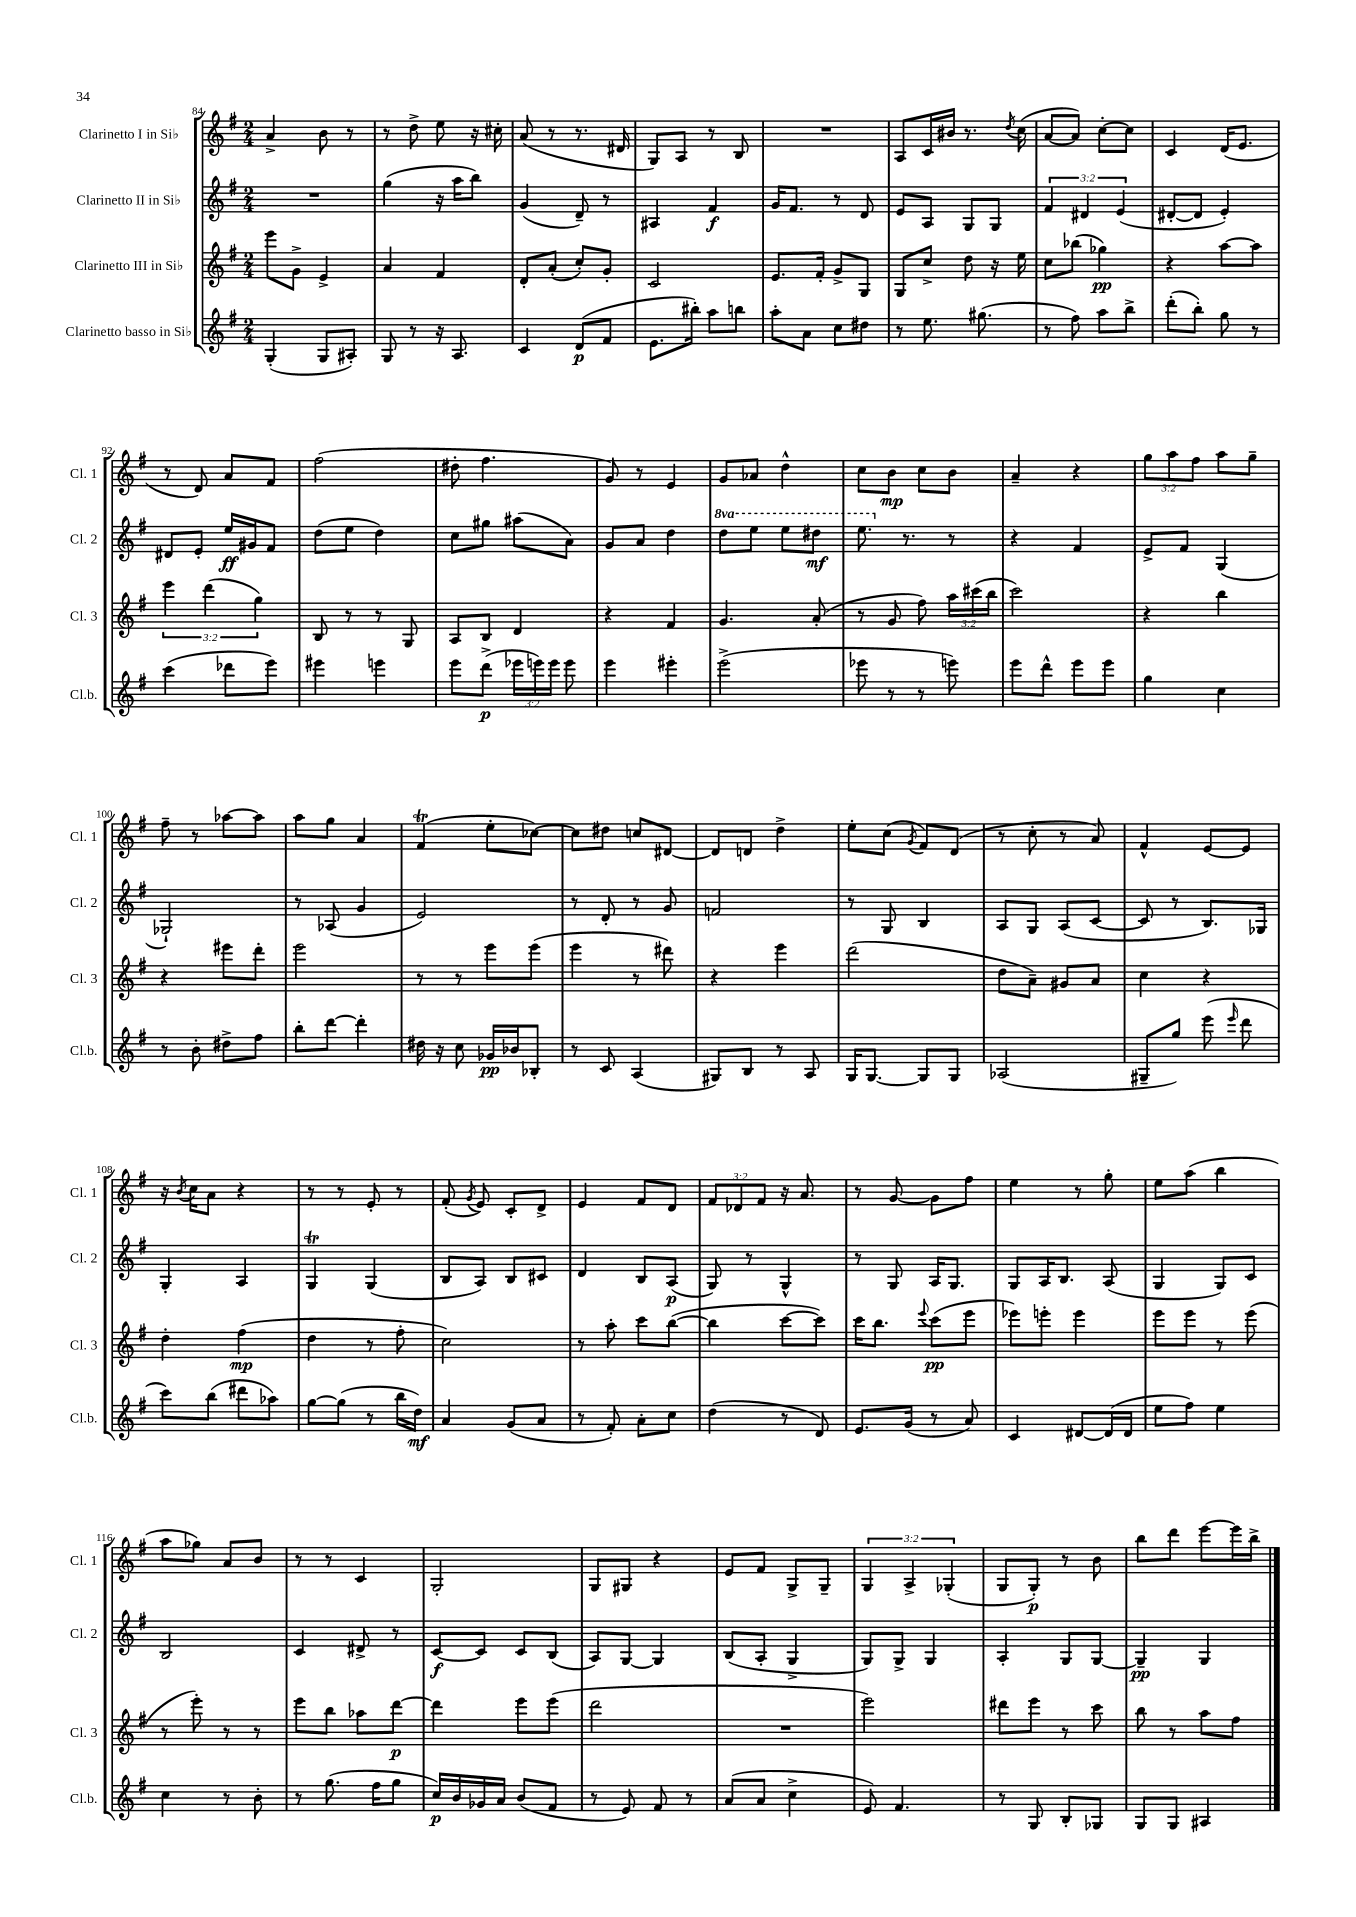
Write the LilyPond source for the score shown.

<<
\new StaffGroup <<
\new Staff = "s0" \with { instrumentName = "Clarinetto I in Sib" shortInstrumentName = "Cl. 1" } {
    \clef treble \key g \major \numericTimeSignature \time 2/4 \override Staff.TupletNumber.text = #tuplet-number::calc-fraction-text
    \autoBeamOff a'4-> b'8 r8 |
    r8 d''8-> e''8 r16 cis''16-. |
    a'8( r8 r8. dis'16 |
    g8[) a8] r8 b8 |
    R2 |
    a8[ c'16 bis'16] r8. \acciaccatura { d''8 } c''16( |
    a'8[~ a'8]) c''8[~-. c''8] |
    c'4 d'16[( e'8.] |
    r8 d'8) a'8[ fis'8] |
    fis''2( |
    dis''8-. fis''4. |
    g'8) r8 e'4 |
    g'8[ aes'8] d''4-^ |
    c''8[ b'8]\mp c''8[ b'8] |
    a'4-- r4 |
    \tuplet 3/2 { g''8[ a''8 fis''8] } a''8[ g''8]-- |
    fis''8-- r8 aes''8[~ aes''8] |
    a''8[ g''8] a'4 |
    fis'4\trill( e''8[-. ces''8]~) |
    ces''8[ dis''8] c''8[ dis'8]~ |
    dis'8[ d'8] d''4-> |
    e''8[-. c''8]( \acciaccatura { g'8 } fis'8[) d'8]( |
    r8 c''8-. r8 a'8) |
    fis'4-^ e'8[~ e'8] |
    r16 \acciaccatura { b'8 } c''16[ a'8] r4 |
    r8 r8 e'8-. r8 |
    fis'8-.( \acciaccatura { g'8 } e'8) c'8[-. d'8]-> |
    e'4 fis'8[ d'8] |
    \tuplet 3/2 { fis'8[ des'8 fis'8] } r16 a'8. |
    r8 g'8~ g'8[ fis''8] |
    e''4 r8 g''8-. |
    e''8[ a''8]( b''4 |
    a''8[ ges''8]) a'8[ b'8] |
    r8 r8 c'4 |
    g2-. |
    g8[ gis8] r4 |
    e'8[ fis'8] g8[-> g8]-- |
    \tuplet 3/2 { g4 a4-> ges4-.( } |
    g8[ g8]-.\p) r8 b'8 |
    b''8[ d'''8] e'''8[~ e'''16 b''16]-> \bar "|." |
}
\new Staff = "s1" \with { instrumentName = "Clarinetto II in Sib" shortInstrumentName = "Cl. 2" } {
    \clef treble \key g \major \numericTimeSignature \time 2/4 \override Staff.TupletNumber.text = #tuplet-number::calc-fraction-text \set Staff.ottavationMarkups = #ottavation-simple-ordinals
    \autoBeamOff R2 |
    g''4( r16 a''16[ b''8]) |
    g'4( d'8--) r8 |
    ais4 fis'4\f |
    g'16[ fis'8.] r8 d'8 |
    e'8[ a8] g8[ g8] |
    \tuplet 3/2 { fis'4 dis'4 e'4( } |
    dis'8[~-. dis'8] e'4-.) |
    dis'8[ e'8]-. e''16[\ff gis'16 fis'8] |
    d''8[( e''8] d''4) |
    c''8[ gis''8] ais''8[( a'8]) |
    g'8[ a'8] d''4 |
    \ottava #1 d'''8[ e'''8] e'''8[ dis'''8]\mf |
    e'''8. \ottava #0 r8. r8 |
    r4 fis'4 |
    e'8[-> fis'8] g4( |
    ges2-!) |
    r8 aes8( g'4 |
    e'2) |
    r8 d'8-. r8 g'8 |
    f'2 |
    r8 g8 b4 |
    a8[ g8] a8[( c'8]~ |
    c'8 r8 b8.[) ges16] |
    g4-. a4 |
    g4\trill g4( |
    b8[ a8]) b8[ cis'8] |
    d'4 b8[ a8]\p( |
    g8) r8 g4-^ |
    r8 g8 a16[ g8.] |
    g8[ a16 b8.] a8( |
    g4 g8[) c'8] |
    b2 |
    c'4 dis'8-> r8 |
    c'8[~\f c'8] c'8[ b8]( |
    a8[) g8]~ g4 |
    b8[( a8]-. g4-> |
    g8[) g8]-> g4 |
    a4-. g8[ g8]~ |
    g4--\pp g4 \bar "|." |
}
\new Staff = "s2" \with { instrumentName = "Clarinetto III in Sib" shortInstrumentName = "Cl. 3" } {
    \clef treble \key g \major \numericTimeSignature \time 2/4 \override Staff.TupletNumber.text = #tuplet-number::calc-fraction-text
    \autoBeamOff e'''8[ g'8]-> e'4-> |
    a'4 fis'4 |
    d'8[-. a'8]-.( c''8[-.) g'8]-. |
    c'2 |
    e'8.[ fis'16]-. g'8[-> g8] |
    g8[ c''8]-> d''8 r16 e''16 |
    c''8[ bes''8]( ges''4\pp) |
    r4 a''8[~ a''8] |
    \tuplet 3/2 { e'''4 d'''4( g''4) } |
    b8 r8 r8 g8 |
    a8[ b8] d'4 |
    r4 fis'4 |
    g'4. a'8-.( |
    r8 g'8 fis''8) \tuplet 3/2 { a''16[ cis'''16( b''16] } |
    c'''2) |
    r4 b''4 |
    r4 eis'''8[ d'''8]-. |
    e'''2 |
    r8 r8 e'''8[ e'''8]( |
    e'''4 r8 dis'''8) |
    r4 e'''4 |
    d'''2( |
    d''8[ a'8]--) gis'8[ a'8] |
    c''4 r4 |
    d''4-. fis''4\mp( |
    d''4 r8 fis''8-. |
    c''2) |
    r8 a''8-. c'''8[ b''8]~( |
    b''4 c'''8[~ c'''8]) |
    c'''16[ b''8.] \appoggiatura { e'''8 } c'''8[\pp( e'''8] |
    ees'''8[) e'''8]-. e'''4 |
    e'''8[ e'''8] r8 e'''8( |
    r8 e'''8-.) r8 r8 |
    e'''8[ b''8] aes''8[ d'''8]~\p |
    d'''4 e'''8[ e'''8]( |
    d'''2 |
    R2 |
    e'''2) |
    dis'''8[ e'''8] r8 c'''8 |
    b''8 r8 a''8[ fis''8] \bar "|." |
}
\new Staff = "s3" \with { instrumentName = "Clarinetto basso in Sib" shortInstrumentName = "Cl.b." } {
    \clef treble \key g \major \numericTimeSignature \time 2/4 \override Staff.TupletNumber.text = #tuplet-number::calc-fraction-text
    \autoBeamOff g4-.( g8[ ais8]-.) |
    g8 r8 r16 a8. |
    c'4 d'8[\p( fis'8] |
    e'8.[ bis''16]-.) a''8[ b''8] |
    a''8[-. a'8] c''8[ dis''8] |
    r8 e''8. gis''8.( |
    r8 fis''8) a''8[ b''8]-> |
    d'''8[-.( b''8]-.) g''8 r8 |
    c'''4( des'''8[ e'''8]) |
    eis'''4 e'''4 |
    e'''8[ d'''8]->\p( \tuplet 3/2 { ees'''16[ e'''16) e'''16] } e'''8 |
    e'''4 eis'''4-. |
    e'''2->( |
    ees'''8 r8 r8 e'''8) |
    e'''8[ d'''8]-^ e'''8[ e'''8] |
    g''4 c''4 |
    r8 b'8-. dis''8[-> fis''8] |
    b''8[-. d'''8]~ d'''4-. |
    dis''16 r16 c''8 ges'16[\pp bes'16 bes8]-. |
    r8 c'8 a4( |
    gis8[) b8] r8 a8 |
    g16[ g8.]~ g8[ g8] |
    aes2( |
    gis8[-- g''8]) e'''8( \grace { e'''16 } d'''8 |
    c'''8[) b''8]( dis'''8[ aes''8]) |
    g''8[~ g''8]( r8 b''16[ d''16]\mf) |
    a'4 g'8[( a'8] |
    r8 fis'8-.) a'8[-. c''8] |
    d''4( r8 d'8) |
    e'8.[ g'16]( r8 a'8) |
    c'4 dis'8[~ dis'16( dis'16] |
    e''8[ fis''8]) e''4 |
    c''4 r8 b'8-. |
    r8 g''8.( fis''16[ g''8] |
    c''16[\p) b'16 ges'16 a'16] b'8[( fis'8] |
    r8 e'8) fis'8 r8 |
    a'8[( a'8] c''4-> |
    e'8) fis'4. |
    r8 g8 b8[-. ges8] |
    g8[ g8] ais4 \bar "|." |
}
>>
>>
\layout { \context { \Score currentBarNumber = #84 } }
